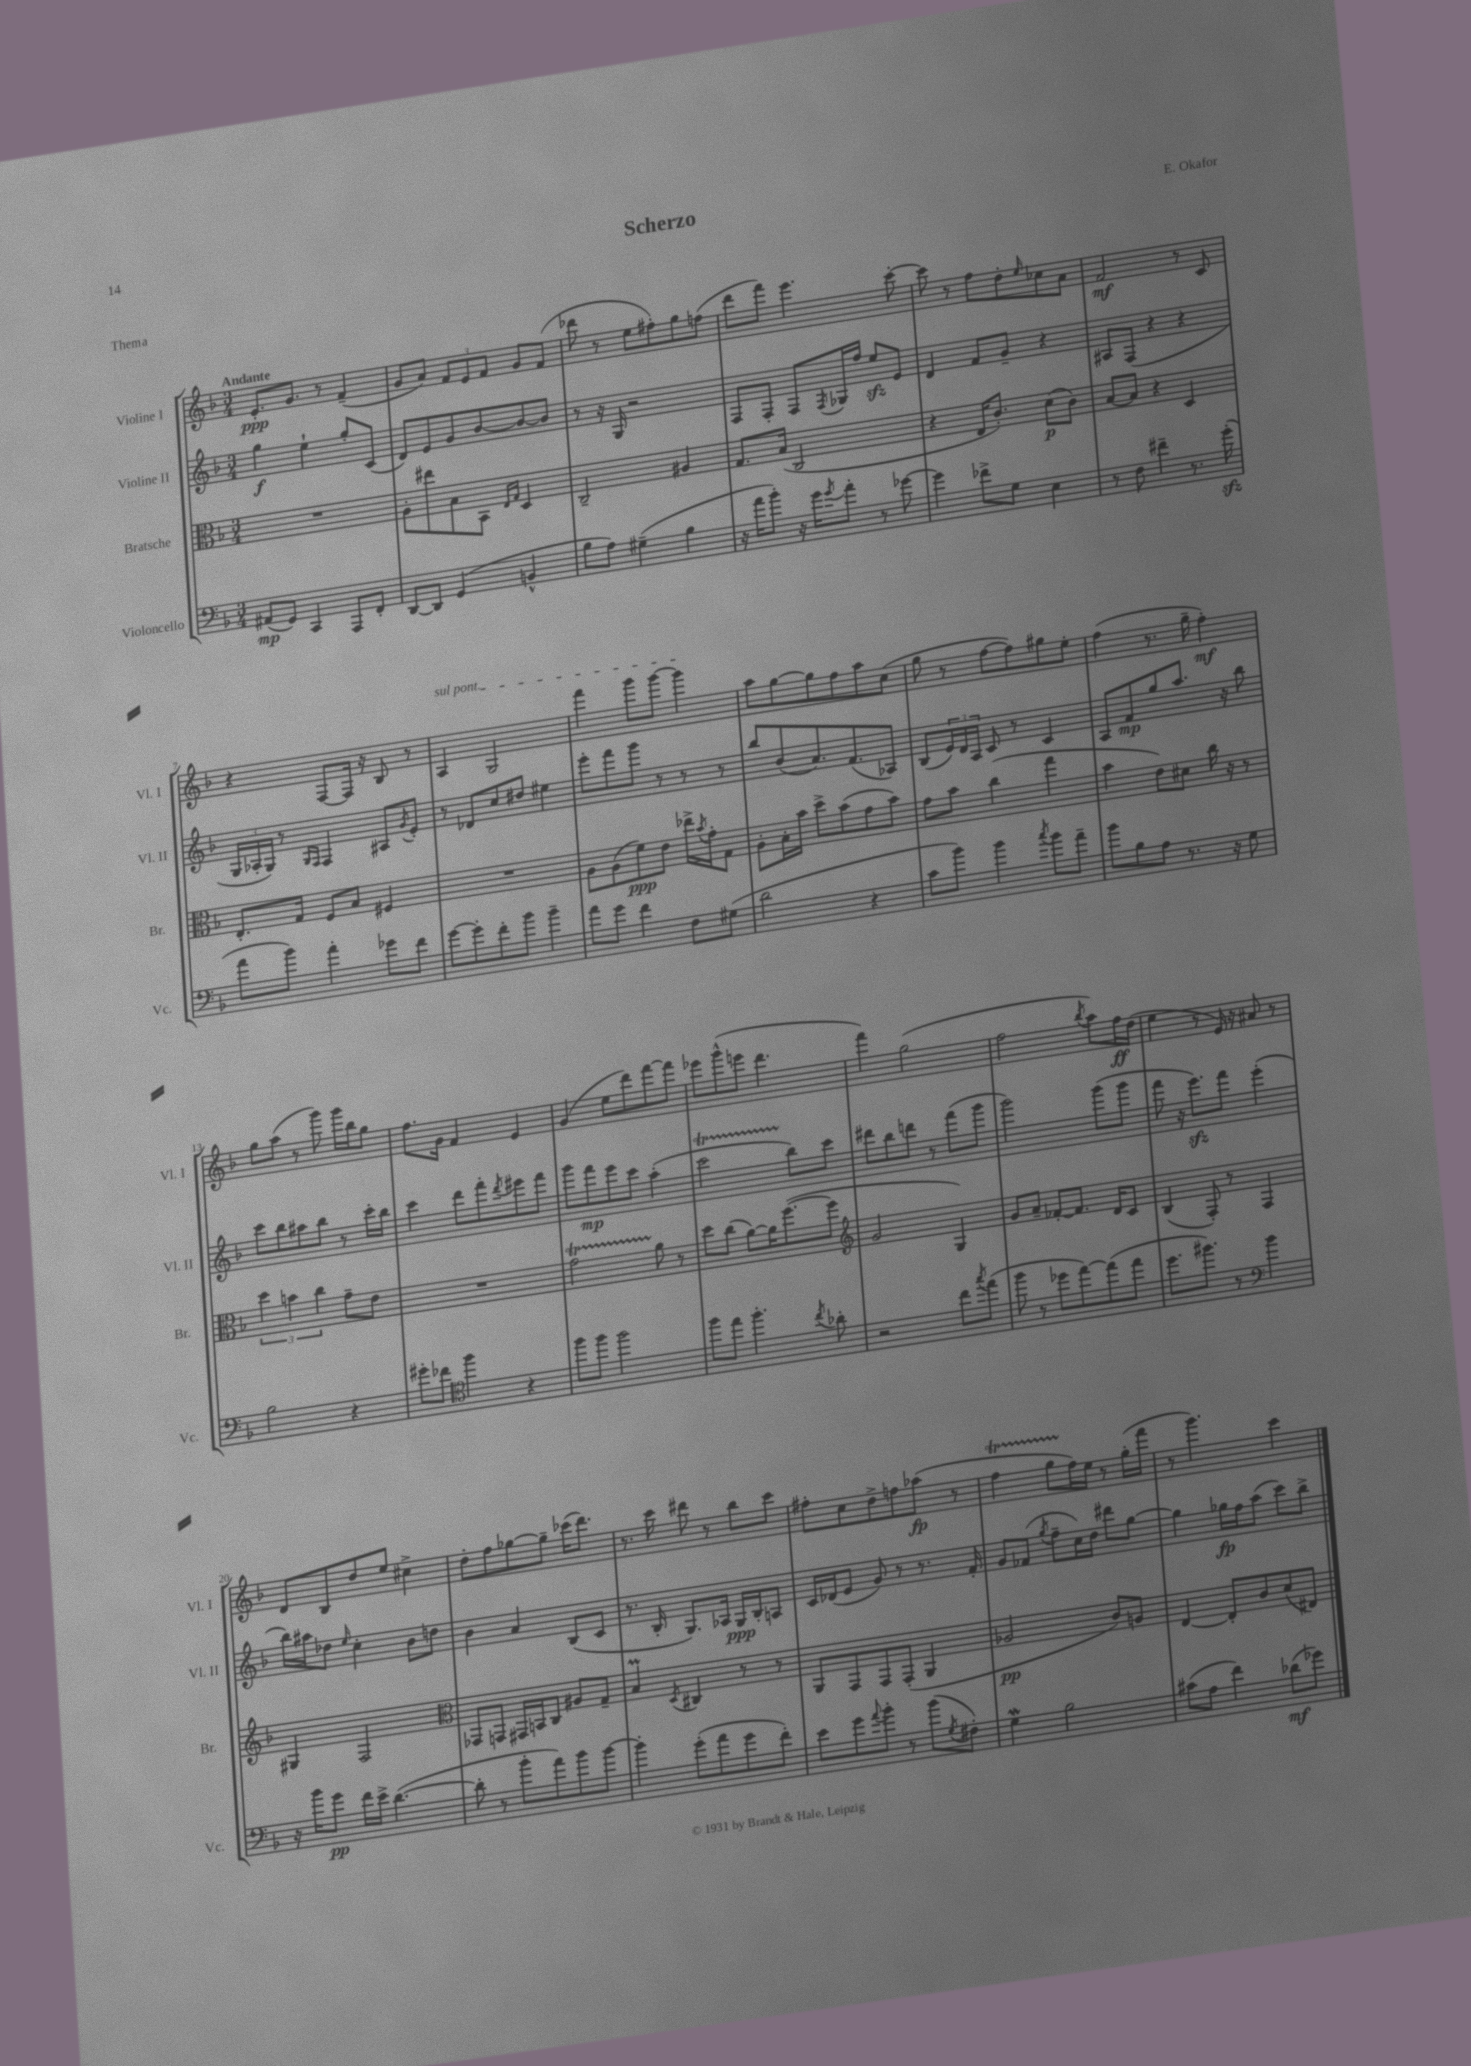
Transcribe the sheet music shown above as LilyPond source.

\header { title = "Scherzo" composer = "E. Okafor" piece = "Thema" }
<<
\new StaffGroup <<
\new Staff = "s0" \with { instrumentName = "Violine I" shortInstrumentName = "Vl. I" } {
    \clef treble \key f \major \numericTimeSignature \time 3/4 \tempo "Andante"
    e'8.-.\ppp g'8. r8 f'4--( |
    g'8 a'8) \tuplet 3/2 { f'8 e'8 f'8 } g'8 f'8( |
    des'''8 r8 e''8 fis''8-.) g''8 f''8( |
    d'''8 f'''8) e'''4. c'''8~-. |
    c'''8 r8 f''8 d''8-. \grace { e''16 } ces''8 a'8 |
    f'2\mf r8 c'8 |
    r4 f8~ f16 r16 bes8 r8 |
    \once \override TextSpanner.bound-details.left.text = \markup { \italic "sul pont." } a4\startTextSpan g2 |
    f'''4 g'''8 g'''8~ g'''4\stopTextSpan |
    a''8 g''8~ g''8 f''8 a''8 c''8( |
    g''8 r8 f''8~ f''8) gis''8 e''8-. |
    f''4( r8. g''16-- f''4-.\mf) |
    g''8 a''8( r8 g'''8) g'''16 bes''16 g''8 |
    f''8. g'16 f'4 e'4 |
    g'4( e''8 d'''8) f'''8~ f'''8 |
    ees'''8 g'''8-^( e'''8 d'''4. |
    f'''4) g''2( |
    f''2 \acciaccatura { bes''8 } a''8) f''16\ff d''16( |
    e''4 r8 e'16) r16 ais'8 r8 |
    d'8 bes8 d''8 e''8 cis''4-> |
    d''8-. f''8 ges''8~ ges''8-- ces'''16( d'''8.) |
    r8. c'''16 dis'''8 r8 bes''8 c'''8 |
    fis''8-. c''8 d''8-> f''8 aes''8\fp( r8 |
    f''4\startTrillSpan g''8 f''16\stopTrillSpan) e''16 r8 g''16-.( f'''16 |
    r8 g'''4.) c'''4 \bar "|." |
}
\new Staff = "s1" \with { instrumentName = "Violine II" shortInstrumentName = "Vl. II" } {
    \clef treble \key f \major \numericTimeSignature \time 3/4
    g''4\f e''4-! g''8-. c'8( |
    d'8) e'8 g'8 bes'8~ bes'8~ bes'8 |
    r8 r16 g16 r2 |
    f8 f8-. f8 \acciaccatura { f8 } ges16 f''16 e''8\sfz e'8 |
    d'4 f'8 g'8-- r4 |
    ais8 f8( r4 r4 |
    \tuplet 3/2 { g16 aes16-. g16) } r8 \grace { g16 f16 } f4 ais8 \acciaccatura { g'8 } e'8-. |
    r8 des'8 c''8 dis''8 eis''4 |
    e'''8-. f'''8 g'''8 r8 r8 r8 |
    bes''8 bes'8( a'8.) f'8.( aes8) |
    bes8( \tuplet 3/2 { e'16) d'16 a16 } c'8 r8 c'4 |
    a8 f'8\mp g''8 a''8. r16 bes''8 |
    c'''8 bes''8 ais''8 bes''8 r8 c'''16-. bes''16 |
    c'''4 d'''8 f'''8-. \acciaccatura { d'''8 } eis'''8 f'''8 |
    g'''8 f'''8\mp e'''8 c'''8 a''4-.( |
    c'''2\startTrillSpan bes''8\stopTrillSpan) c'''8 |
    dis'''8 bes''8 d'''8 r8 f'''8( g'''8 |
    g'''2) g'''8( g'''8 |
    f'''8 r16 e'''8.\sfz) f'''8 e'''4-.( |
    bes''16) ais''16 des''8 \grace { e''16 } c''4-. bes'8 d''8 |
    bes'4 a'4 bes8( c'8 |
    r8. bes16-. g8.) aes16 g16\ppp bes16-. a8 |
    c'16 des'16( e'8 g'8) r8 r8. f'16-. |
    g'8 fes'8( \acciaccatura { g''8 } f''8-- c''16) d''16 dis'''8 g''8~ |
    g''4 ges''16\fp f''16 a''8( c'''8) bes''8-> \bar "|." |
}
\new Staff = "s2" \with { instrumentName = "Bratsche" shortInstrumentName = "Br." } {
    \clef alto \key f \major \numericTimeSignature \time 3/4
    R2. |
    a8-. eis''8 bes8 bes,8 \grace { e16 g16 } d4 |
    c2-- ais4 |
    g8. bes16( c2 |
    r4 e16 c'8.-.) d'8\p( c'8) |
    bes8~ bes8 r4 d4 |
    e8.-. g16 f8 bes8 fis4 |
    R2. |
    a8 a8( f'8\ppp) e'8 ees''16-> \acciaccatura { bes'8 } g'16-. g8 |
    a8-. bes16-. bes'16 d''8-> bes'8( g'8 bes'8) |
    g'8 bes'8 c''4( g''4 |
    bes'4 e'8) dis'8 c''16 r16 r8 |
    \tuplet 3/2 { d''4 b'4 c''4 } g'8-- e'8 |
    R2. |
    g'2\startTrillSpan a'8\stopTrillSpan r8 |
    d''8 c''8( a'8~) a'16 f''8.~( f''8 |
    \clef treble g'2 g4) |
    g'8 a'8-- fes'8~-. fes'8. d'16 c'8 |
    bes4( f8-.) r8 f4 |
    gis4 f2 |
    \clef alto ges,8 g,8 gis,16 b,16 c8 ais8 g8-- |
    bes4\prall \acciaccatura { d8 } cis4 r8 r8 |
    a,8 g,8 g,8 g,8-.( a,4 |
    aes2\pp c'8) a8 |
    e4~ e8-. c'8 d'8( eis8) \bar "|." |
}
\new Staff = "s3" \with { instrumentName = "Violoncello" shortInstrumentName = "Vc." } {
    \clef bass \key f \major \numericTimeSignature \time 3/4
    ais,8\mp( g,8) c,4 a,,8 f,8-. |
    d,8~ d,8 g,4( b,4-^ |
    bes8 a8) gis4--( bes4 |
    r16 a'16 bes'8-.) r16 g'16 \acciaccatura { g'8 } a'8-. r8 ges'8~ |
    ges'4 fes'8-> g8 e4 |
    r8 f8 fis'4-- r8. g'16-.\sfz( |
    a'8 bes'8) a'4-. ges'8 f'8 |
    g'8~ g'8-. f'8-. bes'8 bes'4-- |
    a'8 g'8 f'4 f8 gis8( |
    d'2 r4 |
    c'8 bes'8) bes'4 \acciaccatura { c''8 } bes'8 a'8-- |
    bes'8 bes8 a8 r8. r16 g8 |
    bes2 r4 |
    gis'8-. fes'8 \clef tenor f''4 r4 |
    f''8 f''8 f''2 |
    f''8 e''8 f''4.-. \acciaccatura { c''8 } aes'8-. |
    r2 c''8 \acciaccatura { g''8 } e''8( |
    f''8 r8 des''8 e''8~) e''8( e''8 |
    d''8. fis''8.) r8 \clef bass bes'4 |
    r16 bes'16 g'8\pp f'16 e'16-> d'4.~( |
    d'8-. r8 bes'8-. a'8) bes'8 bes'8~ |
    bes'4-. g'8-.( a'8 g'8 f'8-.) |
    e'8 g'8 \appoggiatura { a'8 } bes'8-. r8 bes'8( \acciaccatura { g8 } fis8-.) |
    g4\mordent bes2 |
    cis'8( a8 f'4) des'8\mf( ges'8) \bar "|." |
}
>>
>>
